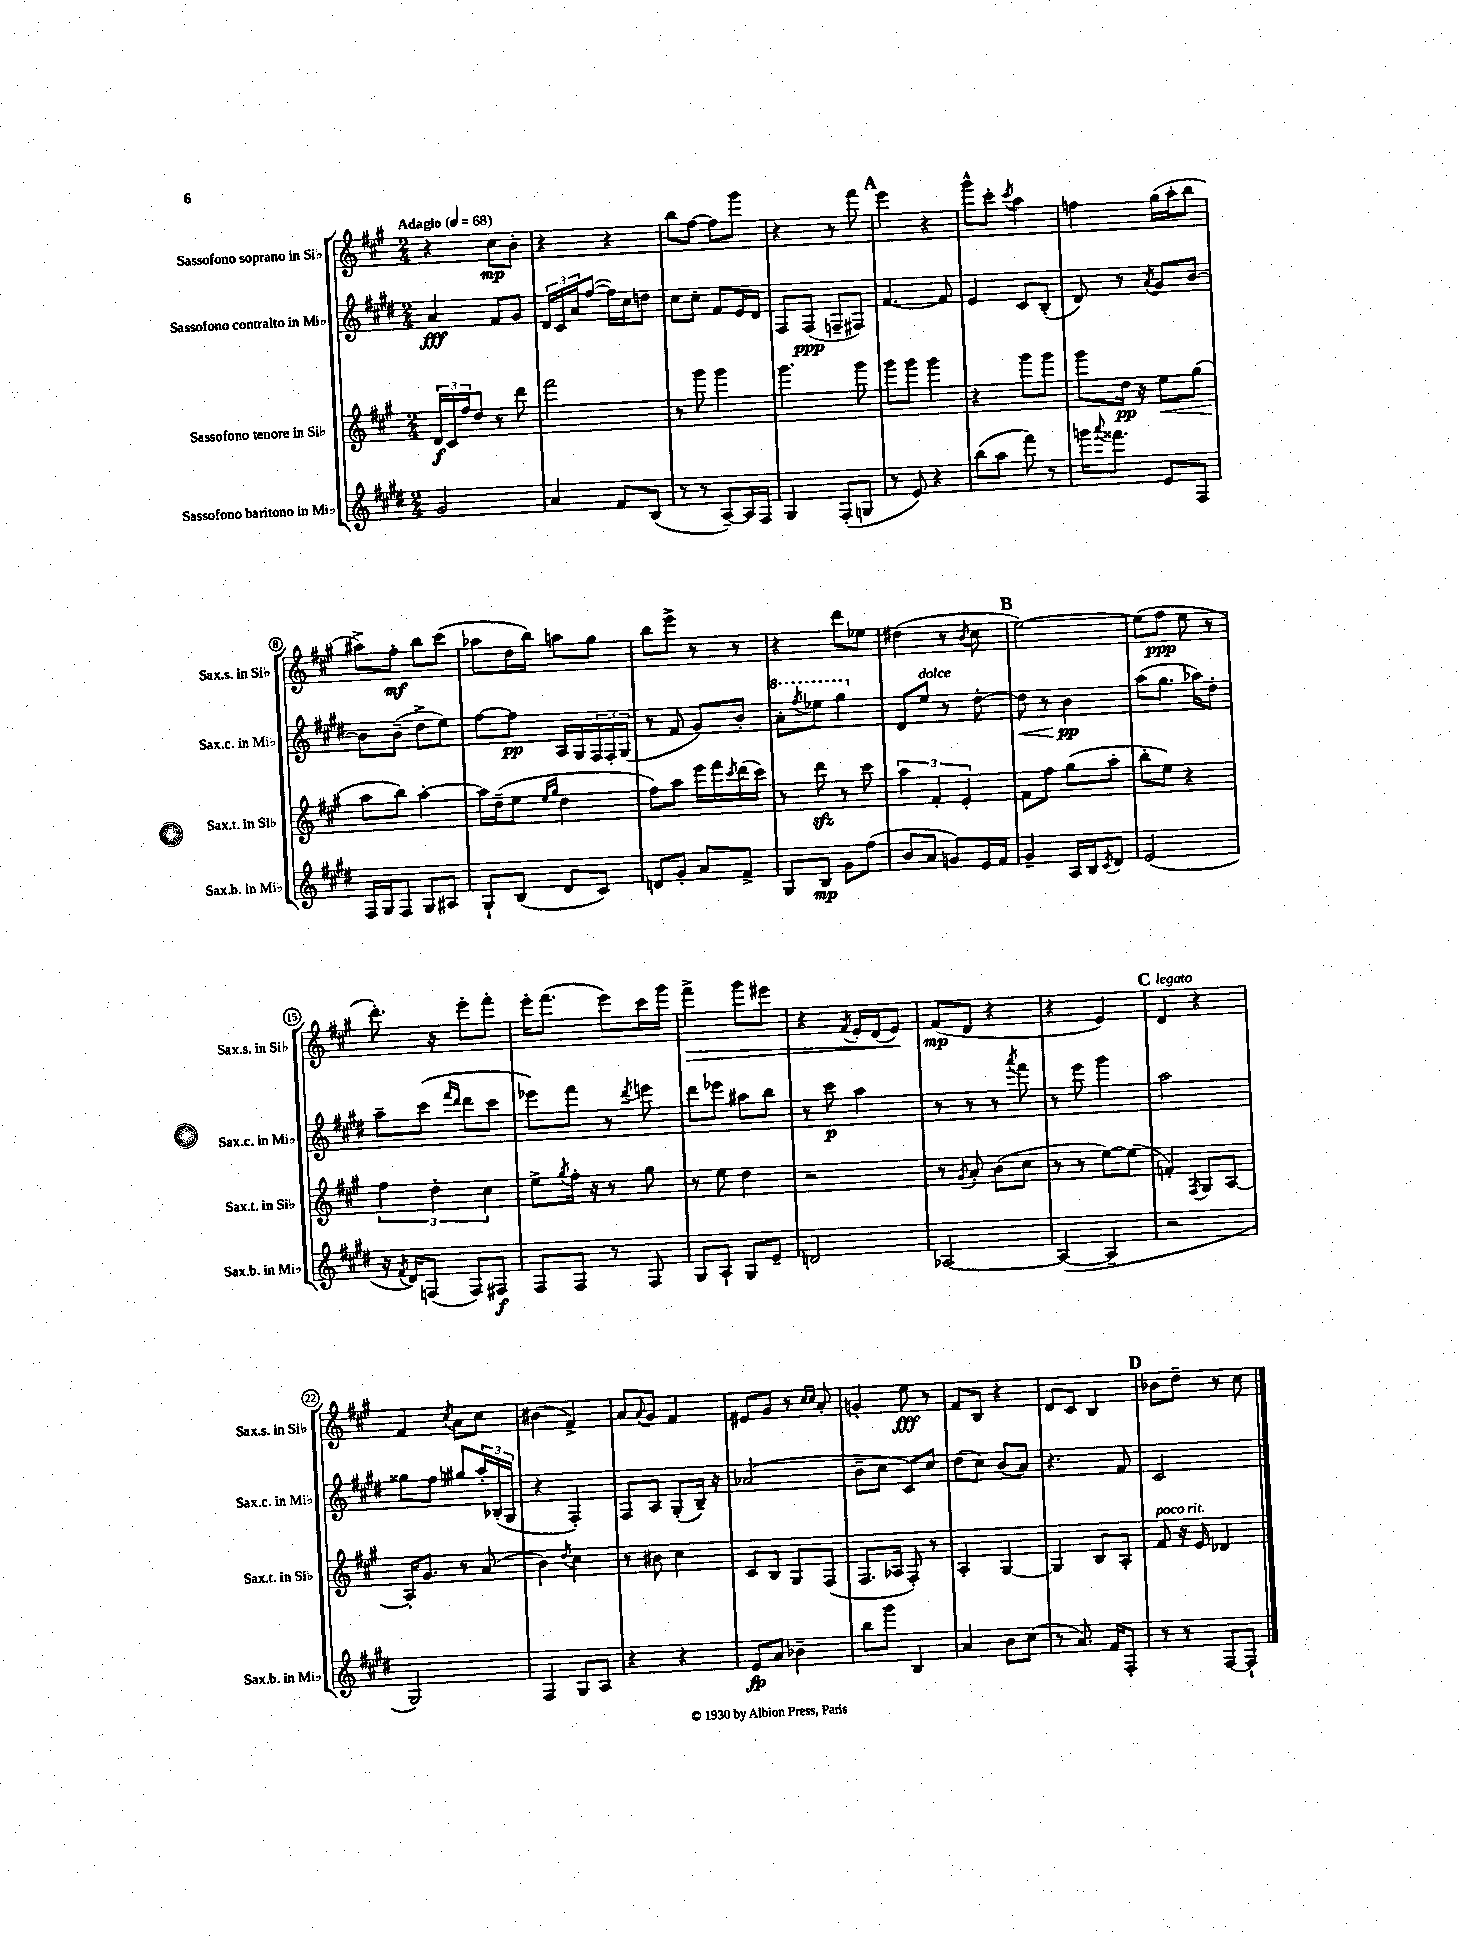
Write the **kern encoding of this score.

**kern	**dynam	**kern	**dynam	**kern	**dynam	**kern	**dynam
*part4	*part4	*part3	*part3	*part2	*part2	*part1	*part1
*staff4	*staff4	*staff3	*staff3	*staff2	*staff2	*staff1	*staff1
*I"Sassofono baritono in Mi♭	*	*I"Sassofono tenore in Si♭	*	*I"Sassofono contralto in Mi♭	*	*I"Sassofono soprano in Si♭	*
*I'Sax.b. in Mi♭	*	*I'Sax.t. in Si♭	*	*I'Sax.c. in Mi♭	*	*I'Sax.s. in Si♭	*
*clefG2	*	*clefG2	*	*clefG2	*	*clefG2	*
*k[f#c#g#d#]	*	*k[f#c#g#]	*	*k[f#c#g#d#]	*	*k[f#c#g#]	*
*M2/4	*	*M2/4	*	*M2/4	*	*M2/4	*
*MM68	*	*MM68	*	*MM68	*	*MM68	*
=1	=1	=1	=1	=1	=1	=1	=1
!	!	!	!	!	!	!LO:TX:a:B:t=Adagio	!
2g#/	.	24d/LL	f	4a/	fff	4r	.
.	.	24c#/	.	.	.	.	.
.	.	24ff#/J	.	.	.	.	.
.	.	8dd/J	.	.	.	.	.
.	.	8r	.	8f#/L	.	8cc#\L	mp
.	.	8ddd\	.	8g#/J	.	8b'\J	.
=2	=2	=2	=2	=2	=2	=2	=2
4a/	.	2fff#\	.	24d#/LL	.	4r	.
.	.	.	.	24c#/	.	.	.
.	.	.	.	24a/J	.	.	.
.	.	.	.	([8ff#/J	.	.	.
8f#/L	.	.	.	16ff#\LL])	.	4r	.
.	.	.	.	16cc#\J	.	.	.
(8B/J	.	.	.	8ddn\J	.	.	.
=3	=3	=3	=3	=3	=3	=3	=3
8r	.	8r	.	8cc#\L	.	8bb\L	.
8r	.	8ggg#\	.	8cc#'\J	.	[8ff#\J	.
[8A~/L)	.	4ggg#\	.	8f#/L	.	8ff#\L]	.
16A/L]	.	.	.	16e/L	.	8ggg#\J	.
16F#/JJ	.	.	.	16d#/JJ	.	.	.
=4	=4	=4	=4	=4	=4	=4	=4
4G#/	.	4.ggg#\	.	8F#/L	.	4r	.
.	.	.	.	(8F#/J	ppp	.	.
(8F#'/L	.	.	.	8Fn~/L	.	8r	.
8Gn/J	.	8ggg#\	.	8F#X/J)	.	8fff#\	.
!!LO:REH:place=s1:t=A
=5	=5	=5	=5	=5	=5	=5	=5
8r	.	8ggg#\L	.	[4.f#/	.	4eee\	.
8e/)	.	8ggg#\J	.	.	.	.	.
4r	.	4ggg#\	.	.	.	4r	.
.	.	.	.	8f#/]	.	.	.
=6	=6	=6	=6	=6	=6	=6	=6
(8bb\L	.	4r	.	4e/	.	8ggg#^^\L	.
8aa\J	.	.	.	.	.	8ccc#'\J	.
.	.	.	.	.	.	8qccc#/	.
8fff#\)	.	8ggg#\L	.	8c#/L	.	4aa\	.
8r	.	8ggg#\J	.	(8B'/J	.	.	.
=7	=7	=7	=7	=7	=7	=7	=7
16gggn\KL	.	8ggg#\L	.	8d#/)	.	4ffn\	.
8qqaaa/	.	.	.	.	.	.	.
8.fff##X\J	.	.	.	.	.	.	.
.	.	16dd\Jk	pp	8r	.	.	.
.	.	16r	.	.	.	.	.
.	.	.	.	8qa/	.	.	.
!	!	!	!LO:HP:b	!	!	!	!
8e/L	.	8ee\L	<	8g#/L	.	(16gg#\LL	.
.	.	.	.	.	.	16aa'\J	.
8F#/J	.	(8gg#\J	.	[8b/J	.	8bb\J	.
!!LO:LB:g=z
=8	=8	=8	=8	=8	=8	=8	=8
16F#/LL	.	8aa\L	.	8b\L]	.	8aa#X^\L)	.
16G#/J	.	.	.	.	.	.	.
8F#/J	.	8bb\J)	[	(8b~\J	.	8ff#'\J	mf
8G#/L	.	[4aa'\	.	8dd#^\L	.	8bb\L	.
8A#X/J	.	.	.	8ee\J)	.	(8ccc#\J	.
=9	=9	=9	=9	=9	=9	=9	=9
8G#`/L	.	16aa\LL]	.	[8ff#\L	.	8aa-X\L	.
.	.	(16dd~\J	.	.	.	.	.
(8B/J	.	8ee\J	.	8ff#\J]	pp	16dd\L	.
.	.	.	.	.	.	16bb\JJ)	.
.	.	16qqee/LL	.	.	.	.	.
.	.	16qqgg#/JJ	.	.	.	.	.
8d#/L	.	4dd\	.	16A/LL	.	8aan\L	.
.	.	.	.	16G#/	.	.	.
8c#/J)	.	.	.	24F#/	.	8gg#\J	.
.	.	.	.	24F#'/	.	.	.
.	.	.	.	(24G#/JJ	.	.	.
=10	=10	=10	=10	=10	=10	=10	=10
8dn/L	.	8ff#\L)	.	8r	.	8bb\L	.
8g#'/J	.	8aa\J	.	8f#/	.	8eee^\J	.
8a/L	.	16eee\LL	.	8g#/L)	.	8r	.
.	.	16fff#\	.	.	.	.	.
.	.	8qccc#/	.	.	.	.	.
8f#^/J	.	(16ddd\	.	8b'/J	.	8r	.
.	.	16ccc#\JJ)	.	.	.	.	.
=11	=11	=11	=11	=11	=11	=11	=11
*	*	*	*	*8va	*	*	*
8G#/L	.	8r	.	8aa'\L	.	4r	.
.	.	.	.	8qfff#/	.	.	.
8B/J	mp	8dddzz\	.	8eee-X\J	.	.	.
8g#\L	.	8r	.	4ggg#\	.	8ddd\L	.
(8ff#\J	.	8ccc#\	.	.	.	8ee-X\J	.
=12	=12	=12	=12	=12	=12	=12	=12
*	*	*	*	*X8va	*	*	*
8b/L	.	6aa\	.	8d#/L	.	(4dd#X\	.
!	!	!	!	!LO:TX:a:i:t=dolce	!	!	!
8a/J	.	.	.	8ee/J	.	.	.
.	.	6f#'/	.	.	.	.	.
8gn/L)	.	.	.	8r	.	8r	.
.	.	6e'/	.	.	.	.	.
.	.	.	.	.	.	8qb/	.
16e/L	.	.	.	[8dd#'\	.	8cc#\	.
16f#/JJ	.	.	.	.	.	.	.
!!LO:REH:place=s1:t=B
=13	=13	=13	=13	=13	=13	=13	=13
!	!	!	!	!	!LO:HP:b	!	!
4g#~/	.	8f#\L	.	8dd#\]	<	[2ee\)	.
.	.	8ff#\J	.	8r	.	.	.
16A/LL	.	(8gg#\L	.	4b\	pp	.	.
16B/J	.	.	.	.	.	.	.
8qc#/	.	.	.	.	.	.	.
8d#/J	.	8aa'\J	.	.	.	.	.
.	.	.	.	.	[	.	.
=14	=14	=14	=14	=14	=14	=14	=14
(2e/	.	8bb'\L	.	(8aa\L	.	(8ee\L]	.
.	.	8ee\J)	.	8.gg#\J	.	8ff#\J	ppp
.	.	4r	.	.	.	8ee\	.
.	.	.	.	16aa-X\KL)	.	.	.
.	.	.	.	8dd#'\J	.	8r	.
!!LO:LB:g=z
=15	=15	=15	=15	=15	=15	=15	=15
16r	.	6ff#\	.	8aa~\L	.	8.ddd'\)	.
8qf#/	.	.	.	.	.	.	.
16d#/KL)	.	.	.	.	.	.	.
(8Fn/J	.	.	.	(8ccc#\J	.	.	.
.	.	6dd'\	.	.	.	.	.
.	.	.	.	.	.	16r	.
.	.	.	.	16qqfff#/LL	.	.	.
.	.	.	.	16qqddd#/JJ	.	.	.
8F/L)	.	.	.	8ddd#\L	.	8eee'\L	.
.	.	6cc#\	.	.	.	.	.
8F#X/J	f	.	.	8ccc#\J	.	8fff#'\J	.
=16	=16	=16	=16	=16	=16	=16	=16
8F#/L	.	8ee^\L	.	8eee-X\L)	.	16eee'\KL	.
.	.	.	.	.	.	(8.fff#\J	.
.	.	8qgg#/	.	.	.	.	.
8F#/J	.	16ff#'\Jk	.	8fff#\J	.	.	.
.	.	16r	.	.	.	.	.
8r	.	8r	.	8r	.	8eee\L)	.
.	.	.	.	8qddd#/	.	.	.
8F#/	.	8gg#\	.	8eeen\	.	16ccc#\L	.
.	.	.	.	.	.	16ggg#\JJ	.
=17	=17	=17	=17	=17	=17	=17	=17
!	!	!	!	!	!	!	!LO:HP:b
8G#/L	.	8r	.	8ddd#\L	.	4fff#^\	>
8A`/J	.	8ee\	.	8eee-X\J	.	.	.
8G#/L	.	4dd\	.	8aa#X\L	.	8ggg#\L	.
8e~/J	.	.	.	8bb\J	.	8eee#X\J	.
=18	=18	=18	=18	=18	=18	=18	=18
2dn/	.	2r	.	8r	.	4r	.
.	.	.	.	8ccc#\	p	.	.
.	.	.	.	.	.	8qf#/	.
.	.	.	.	4aa\	.	16e'/LL	.
.	.	.	.	.	.	(16d/J	.
.	.	.	.	.	.	8e/J)	.
.	.	.	.	.	.	.	]
=19	=19	=19	=19	=19	=19	=19	=19
[2A-X/	.	8r	.	8r	.	(8f#/L	mp
.	.	8qg#/	.	.	.	.	.
.	.	8a'/	.	8r	.	8d/J	.
.	.	(8b\L	.	8r	.	4r	.
.	.	.	.	8qaaa/	.	.	.
.	.	8cc#\J	.	8fff#\	.	.	.
=20	=20	=20	=20	=20	=20	=20	=20
(4A-/_	.	8r	.	8r	.	4r	.
.	.	8r	.	8eee\	.	.	.
4A-~/]	.	[8ee\L)	.	4ggg#\	.	4e/)	.
.	.	(8ee\J]	.	.	.	.	.
!!LO:REH:place=s1:t=C
=21	=21	=21	=21	=21	=21	=21	=21
!	!	!	!	!	!	!LO:TX:a:i:t=legato	!
2r	.	4fn'/)	.	2aa\	.	4d/	.
.	.	8qF#/	.	.	.	.	.
.	.	8G#/L	.	.	.	4r	.
.	.	[8A/J	.	.	.	.	.
!!LO:LB:g=z
=22	=22	=22	=22	=22	=22	=22	=22
2G#/)	.	16A'/KL]	.	8gg##X\L	.	4f#/	.
.	.	8.g#/J	.	.	.	.	.
.	.	.	.	8ff#\J	.	.	.
.	.	.	.	.	.	8qcc#/	.
.	.	8r	.	8gg#X/L	.	8a\L	.
.	.	(8a/	.	24aa'/L	.	8cc#\J	.
.	.	.	.	(24B-X'/	.	.	.
.	.	.	.	24G#/JJ	.	.	.
=23	=23	=23	=23	=23	=23	=23	=23
4F#/	.	4b\)	.	4r	.	(4b#X\	.
.	.	8qdd/	.	.	.	.	.
8G#/L	.	4cc#\	.	4F#'/)	.	4f#^/)	.
8A/J	.	.	.	.	.	.	.
=24	=24	=24	=24	=24	=24	=24	=24
4r	.	8r	.	8F#/L	.	8a/L	.
.	.	.	.	.	.	8qqa/	.
.	.	8b#X\	.	8A/J	.	8g#/J	.
4r	.	4cc#\	.	(8G#'/L	.	4f#/	.
.	.	.	.	16B~/Jk)	.	.	.
.	.	.	.	16r	.	.	.
=25	=25	=25	=25	=25	=25	=25	=25
8e/L	fp	8c#/L	.	(2a-X/	.	8e#X/L	.
8a/J	.	8B/J	.	.	.	8g#/J	.
4b-X~\	.	8G#/L	.	.	.	8r	.
.	.	.	.	.	.	16qqcc#/LL	.
.	.	.	.	.	.	16qqcc#/JJ	.
.	.	(8F#/J	.	.	.	8a'/	.
=26	=26	=26	=26	=26	=26	=26	=26
8bb\L	.	8.F#/L	.	8b~\L	.	4gn'/	.
8ggg#\J	.	.	.	8cc#\J	.	.	.
.	.	16A-X/Jk	.	.	.	.	.
4B/	.	8F#'/)	.	8c#/L)	.	8ee\	fff
.	.	8r	.	8cc#/J	.	8r	.
=27	=27	=27	=27	=27	=27	=27	=27
4a/	.	4A'/	.	(8dd#\L	.	8f#/L	.
.	.	.	.	8cc#\J)	.	8B/J	.
8b\L	.	[4G#/	.	(8b/L	.	4r	.
(8cc#\J	.	.	.	8a/J)	.	.	.
=28	=28	=28	=28	=28	=28	=28	=28
8r	.	4G#/]	.	4.r	.	8d/L	.
8.a/)	.	.	.	.	.	8c#/J	.
.	.	8B/L	.	.	.	4B/	.
16f#/KL	.	.	.	.	.	.	.
8F#'/J	.	8A'/J	.	8f#/	.	.	.
!!LO:REH:place=s1:t=D
=29	=29	=29	=29	=29	=29	=29	=29
!	!	!LO:TX:a:i:t=poco rit.	!	!	!	!	!
8r	.	8f#/	.	2c#/	.	8b-X\L	.
8r	.	16r	.	.	.	8dd~\J	.
.	.	16e/	.	.	.	.	.
[8F#/L	.	4d-X/	.	.	.	8r	.
8F#`/J]	.	.	.	.	.	8cc#\	.
==	==	==	==	==	==	==	==
*-	*-	*-	*-	*-	*-	*-	*-
